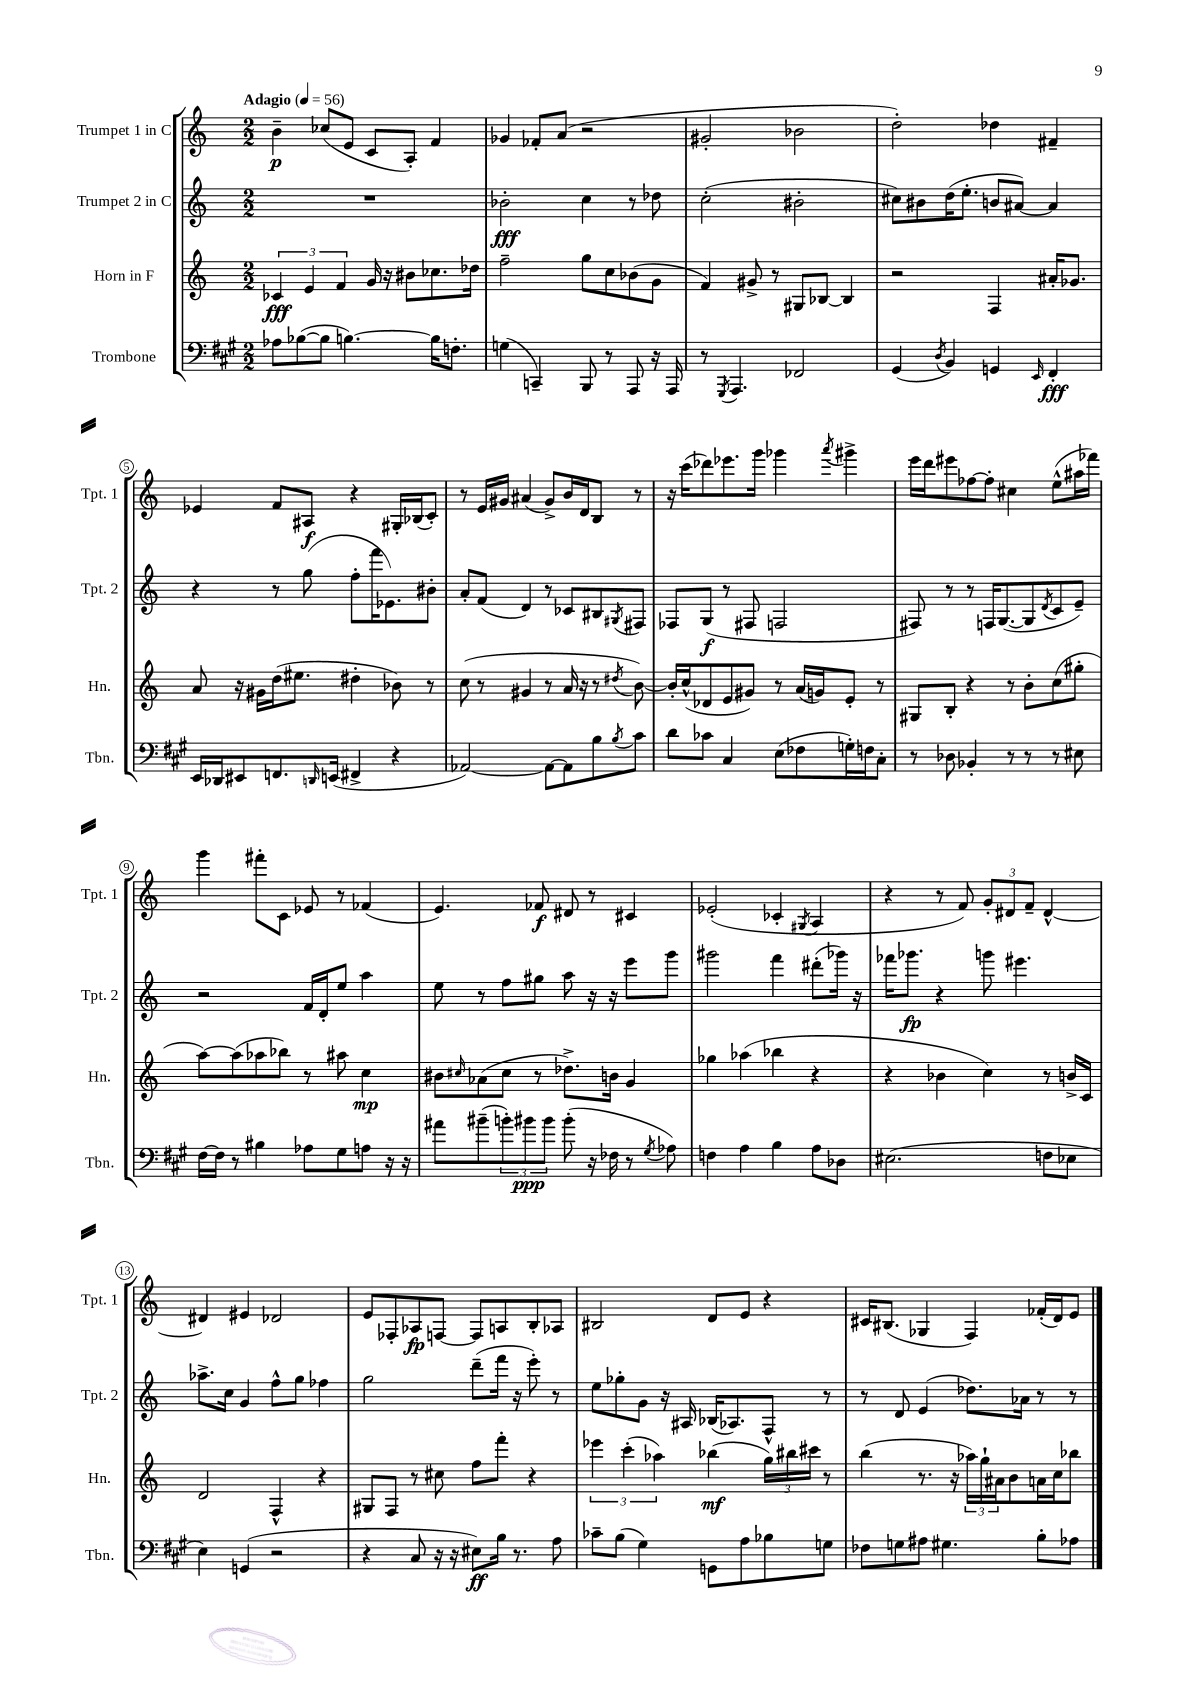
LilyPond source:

<<
\new StaffGroup <<
\new Staff = "s0" \with { instrumentName = "Trumpet 1 in C" shortInstrumentName = "Tpt. 1" } {
    \clef treble \key c \major \numericTimeSignature \time 2/2 \tempo "Adagio" 4 = 56
    b'4--\p ces''8( e'8 c'8 a8-.) f'4 |
    ges'4 fes'8-. a'8( r2 |
    gis'2-. bes'2 |
    d''2-.) des''4 fis'4-- |
    ees'4 f'8 ais8\f r4 gis16-. bes16( c'8-.) |
    r8 e'16 gis'16 ais'4( gis'8->) b'16 d'16 b8 r8 |
    r16 c'''16( des'''8) ees'''8. g'''16 ges'''4 \acciaccatura { a'''8 } gis'''4-> |
    e'''16 d'''16 eis'''8 fes''8~ fes''8-. cis''4 e''8-^( ais''16 fes'''16) |
    g'''4 fis'''8-. c'8 ees'8 r8 fes'4( |
    e'4.) fes'8\f dis'8 r8 cis'4 |
    ees'2-.( ces'4-. \acciaccatura { gis8 } a4 |
    r4 r8 f'8) \tuplet 3/2 { g'8-. dis'8 f'8-- } dis'4~-^ |
    dis'4 eis'4 des'2 |
    e'8 fes8-. aes8\fp f8~ f8 a8 b8-. aes8 |
    bis2 d'8 e'8 r4 |
    cis'16 bis8.( ges4 f4) fes'16-.( d'16) e'8 \bar "|." |
}
\new Staff = "s1" \with { instrumentName = "Trumpet 2 in C" shortInstrumentName = "Tpt. 2" } {
    \clef treble \key c \major \numericTimeSignature \time 2/2
    R1 |
    bes'2-.\fff c''4 r8 des''8 |
    c''2-.( bis'2-. |
    cis''8) bis'8 d''16( e''8.-. b'8 ais'8~) ais'4 |
    r4 r8 g''8( f''8-. f'''16 ees'8.) bis'8-. |
    a'8-. f'8( d'4) r8 ces'8 bis8 \acciaccatura { gis8 } fis8 |
    fes8 g8\f( r8 fis8 f2 |
    fis8) r8 r8 f16 g8.~( g8 \acciaccatura { d'8 } c'8 e'8--) |
    r2 f'16 d'16-. e''8 a''4 |
    e''8 r8 f''8 gis''8 a''8 r16 r16 e'''8 g'''8 |
    gis'''2 f'''4 dis'''8-.( ges'''16) r16 |
    fes'''16 ges'''8.\fp r4 g'''8 eis'''4. |
    aes''8.-> c''16 g'4 f''8-^ g''8 fes''4 |
    g''2 d'''8--( f'''16 r16 e'''8-.) r8 |
    e''8 ges''8-. g'8 r16 ais16 bes16( aes8.) f8-^ r8 |
    r8 d'8 e'4( des''8.) aes'16 r8 r8 \bar "|." |
}
\new Staff = "s2" \with { instrumentName = "Horn in F" shortInstrumentName = "Hn." } {
    \clef treble \key c \major \numericTimeSignature \time 2/2
    \tuplet 3/2 { ces'4\fff e'4 f'4 } g'16 r16 bis'8 ces''8. des''16 |
    f''2-- g''8 c''8 bes'8( g'8 |
    f'4) gis'8-> r8 gis8 bes8~ bes4 |
    r2 f4 ais'16-. ges'8. |
    a'8 r16 gis'16 d''16( eis''8. dis''4-. bes'8) r8 |
    c''8( r8 gis'4 r8 a'16 r16 r8 \acciaccatura { dis''8 } b'8~) |
    b'16-. c''16-^( des'8 e'8 gis'8) r8 a'16( g'16) e'8-. r8 |
    gis8 b8-. r4 r8 b'8-. c''8( gis''8-. |
    a''8~) a''8( aes''8 bes''8) r8 ais''8 c''4\mp |
    bis'8 \grace { cis''16 } aes'8( cis''8 r8 des''8.->) b'16 g'4 |
    ges''4 aes''4( bes''4 r4 |
    r4 bes'4 c''4) r8 b'16-> c'16 |
    d'2 f4-^ r4 |
    gis8 f8 r8 cis''8 f''8 f'''8-. r4 |
    \tuplet 3/2 { ees'''4 c'''4-.( aes''4) } bes''4\mf( \tuplet 3/2 { g''16) bis''16 cis'''16 } r8 |
    b''4( r8. r16 \tuplet 3/2 { aes''16) g''16-! ais'16 } b'8 a'16 c''16 bes''8 \bar "|." |
}
\new Staff = "s3" \with { instrumentName = "Trombone" shortInstrumentName = "Tbn." } {
    \clef bass \key a \major \numericTimeSignature \time 2/2
    aes8 bes8~( bes8 b4.~) b16 f8.-. |
    g4( c,4--) b,,8 r8 a,,8 r16 a,,16 |
    r8 \acciaccatura { gis,,8 } a,,4. fes,2 |
    gis,4( \acciaccatura { d8 } b,4) g,4 \grace { e,16 } fis,4-.\fff |
    e,16 des,16 eis,8 f,8. \grace { d,16 } e,16( fis,4-> r4 |
    aes,2~) aes,8~ aes,8 b8 \acciaccatura { b8 } cis'8 |
    d'8 ces'8 cis4 e8( fes8 g16-.) f16 cis8-. |
    r8 des8 bes,4-. r8 r8 r8 eis8 |
    fis16~ fis16 r8 bis4 aes8 gis8 a8 r16 r16 |
    ais'8 bis'8--( \tuplet 3/2 { b'8-.) bis'8\ppp bis'8 } bis'8-.( r16 fes16 r8 \acciaccatura { gis8 } aes8) |
    f4 a4 b4 a8 des8 |
    eis2.( f8 ees8 |
    e4) g,4( r2 |
    r4 cis8 r16 r16 eis8\ff) b16 r8. a8 |
    ces'8-- b8( gis4) g,8 a8 bes8 g8 |
    fes8 g8 ais8 gis4. b8-. aes8 \bar "|." |
}
>>
>>
\layout { \context { \Score \override BarNumber.stencil = #(make-stencil-circler 0.1 0.3 ly:text-interface::print) } }
